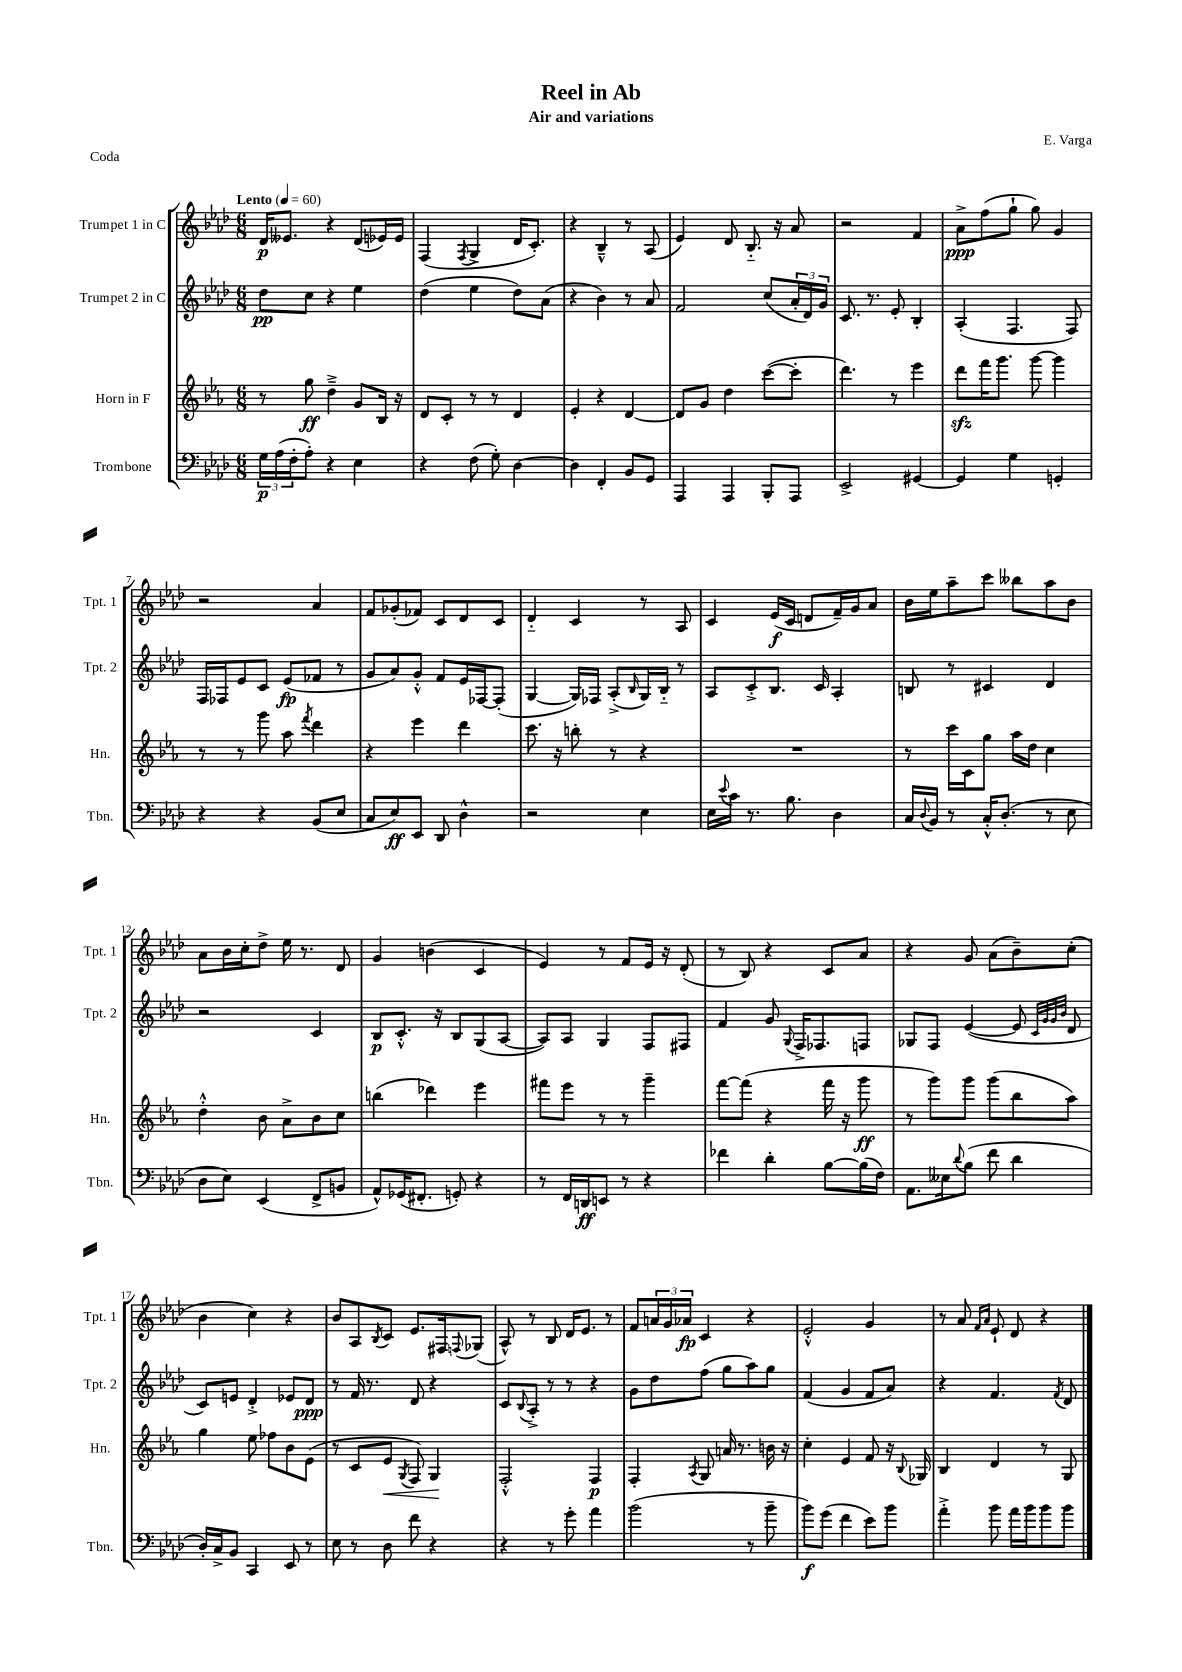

**kern	**kern	**kern	**kern
*staff4	*staff3	*staff2	*staff1
*clefF4	*clefG2	*clefG2	*clefG2
*k[b-e-a-d-]	*k[b-e-a-]	*k[b-e-a-d-]	*k[b-e-a-d-]
*M6/8	*M6/8	*M6/8	*M6/8
*MM60	*MM60	*MM60	*MM60
24G	8r	8dd-	16d-
(24A-	.	.	.
.	.	.	8.e--
24F'	.	.	.
8A-')	8gg	8cc	.
4r	4dd~^	4r	4r
4E-	8g	4ee-	(8d-
.	16B-	.	16e-)
.	16r	.	16e-
=	=	=	=
4r	8d	(4dd-	(4F
.	8c'	.	.
.	.	.	8qF
(8F	8r	4ee-	4G^
8G')	8r	.	.
[4D-	4d	8dd-)	16d-
.	.	.	8.c')
.	.	(8a-	.
=	=	=	=
4D-]	4e-'	4r	4r
4FF'	4r	4b-)	4B-~^^
8BB-	[4d	8r	8r
8GG	.	8a-	(8A-
=	=	=	=
4AAA-	8d]	2f	4e-)
.	8g	.	.
4AAA-	4dd	.	8d-
.	.	.	8.B-'~
8BBB-'	([8ccc	(8cc	.
.	.	.	16r
8AAA-	8ccc']	24a-'	8a-
.	.	24d-)	.
.	.	24g	.
=	=	=	=
2EE-^	4.ddd)	8.c	2r
.	.	8.r	.
.	8r	8e-'	.
[4GG#	4eee-	4B-'	4f
=	=	=	=
4GG#]	8ddd	(4A-'	8a-^
.	16fff	.	(8ff
.	8.ggg	.	.
4G	.	4.F	8gg`
.	[8ggg	.	8gg)
4GG'	4ggg]	.	4g
.	.	8F)	.
=	=	=	=
4r	8r	16F	2r
.	.	16F-	.
.	8r	8e-	.
4r	8ggg	8c	.
.	8aa-	(8e-	.
.	8qfff	.	.
(8BB-	4ddd	8f-	4a-
8E-	.	8r	.
=	=	=	=
8C	4r	8g	8f
8E-)	.	8a-)	(8g-'
8EE-	4eee-	8g'^^	8f-)
8DD-	.	8f	8c
4D-^^	4ddd	16e-	8d-
.	.	[16F-	.
.	.	(8F-']	8c
=	=	=	=
2r	8.ccc	[4G	4d-'~
.	16r	.	.
.	8bb'	16G])	4c
.	.	16F-	.
.	8r	(8A-'^	.
.	.	16qqB-	.
4E-	4r	16G)	8r
.	.	16B-'~	.
.	.	8r	8A-
=	=	=	=
16E-	2.r	8A-	4c
8qqe-	.	.	.
16c	.	.	.
8.r	.	8c'^	.
.	.	8.B-	(16e-
8.B-	.	.	16c
.	.	.	8d
.	.	16c	.
4D-	.	4A-'	16f~)
.	.	.	16g
.	.	.	8a-
=	=	=	=
16C	8r	8B	16b-
8qqD-	.	.	.
16BB-	.	.	16ee-
8r	16ccc	8r	8aa-~
.	16c	.	.
16C'^^	8gg	4c#	8ccc
(8.D-'	.	.	.
.	16aa-	.	8bb--
.	16dd	.	.
8r	4cc	4d-	8aa-
8E-	.	.	8b-
=	=	=	=
8D-	4dd'^^	2r	8a-
8E-)	.	.	16b-
.	.	.	16cc'
(4EE-	8b-	.	8dd-^
.	8a-^	.	16ee-
.	.	.	8.r
8FF^	8b-	4c	.
8BB	8cc	.	8d-
=	=	=	=
8AA-^^)	(4bb	8B-	4g
(16GG-	.	8.c'^^	.
8.FF#'	.	.	.
.	4ddd-)	.	(4b
.	.	16r	.
8GG')	.	8B-	.
4r	4eee-	(8G	4c
.	.	[8A-	.
=	=	=	=
8r	8fff#	8A-])	4e-)
16FF	8eee-	8A-	.
16DD	.	.	.
8EE	8r	4G	8r
8r	8r	.	8f
4r	4ggg~	8F	16e-
.	.	.	16r
.	.	8F#	(8d-'
=	=	=	=
4f-	[8fff	4f	8r
.	(8fff]	.	8B-)
4d-'	4r	8g	4r
.	.	8qqG	.
.	.	16F^	.
.	.	8.F-	.
[8B-	16fff	.	8c
.	16r	.	.
(16B-]	8ggg	8F	8a-
16F)	.	.	.
=	=	=	=
8.AA-	8r	8G-	4r
.	8ggg)	8F	.
16E--	.	.	.
8qqd-	.	.	.
(8B-	8ggg	([4e-	8g
8f	(8ggg	.	(8a-
4d-	8bb-	8e-]	8b-~)
.	.	32qqc	.
.	.	32qqg	.
.	.	32qqg	.
.	.	32qqb-	.
.	8aa-)	8d-	(8cc'
=	=	=	=
16D-')	4gg	8c)	4b-
16C^	.	.	.
8BB-	.	8e	.
4CC	8ee-	4d-'^	4cc)
.	8ff-	.	.
8EE-	8b-	8e-	4r
8r	(8e-	8d-	.
=	=	=	=
8E-	8r	8r	8b-
8r	8c	16f	8A-
.	.	8.r	.
.	.	.	8qB-
8D-	8e-	.	8c
.	8qG	.	.
8f	8F)	8d-	8.e-
4r	4G	4r	.
.	.	.	16F#
.	.	.	8qqF
.	.	.	(8G-
=	=	=	=
4r	2F'^^	8c	8A-^^)
.	.	8qqB-	.
.	.	8A-'^	8r
8r	.	8r	8B-
8g'	.	8r	16d-
.	.	.	8.e-
4a-	4F	4r	.
.	.	.	8r
=	=	=	=
(2b-	4F'	8g	8f
.	.	8dd-	24a
.	.	.	24g
.	.	.	24a-
.	8qA-	.	.
.	8G	(8ff	4c
.	16a	8gg	.
.	8.r	.	.
8r	.	8aa-)	4r
8b-~	16b	8gg	.
.	16r	.	.
=	=	=	=
8b-)	4cc'	(4f	2e-'^^
(8g	.	.	.
4f	4e-	4g	.
8e-)	8f	8f	4g
8b-	16r	8a-)	.
.	8qqB-	.	.
.	16G-	.	.
=	=	=	=
4a-'^	4B-	4r	8r
.	.	.	8a-
.	.	.	16qqf
.	.	.	16qqa-
8b-	4d	4.f	8e-`
16a-	.	.	8d-
16b-	.	.	.
8b-	8r	.	4r
.	.	8qf	.
8b-	8G	8d-	.
==	==	==	==
*-	*-	*-	*-
